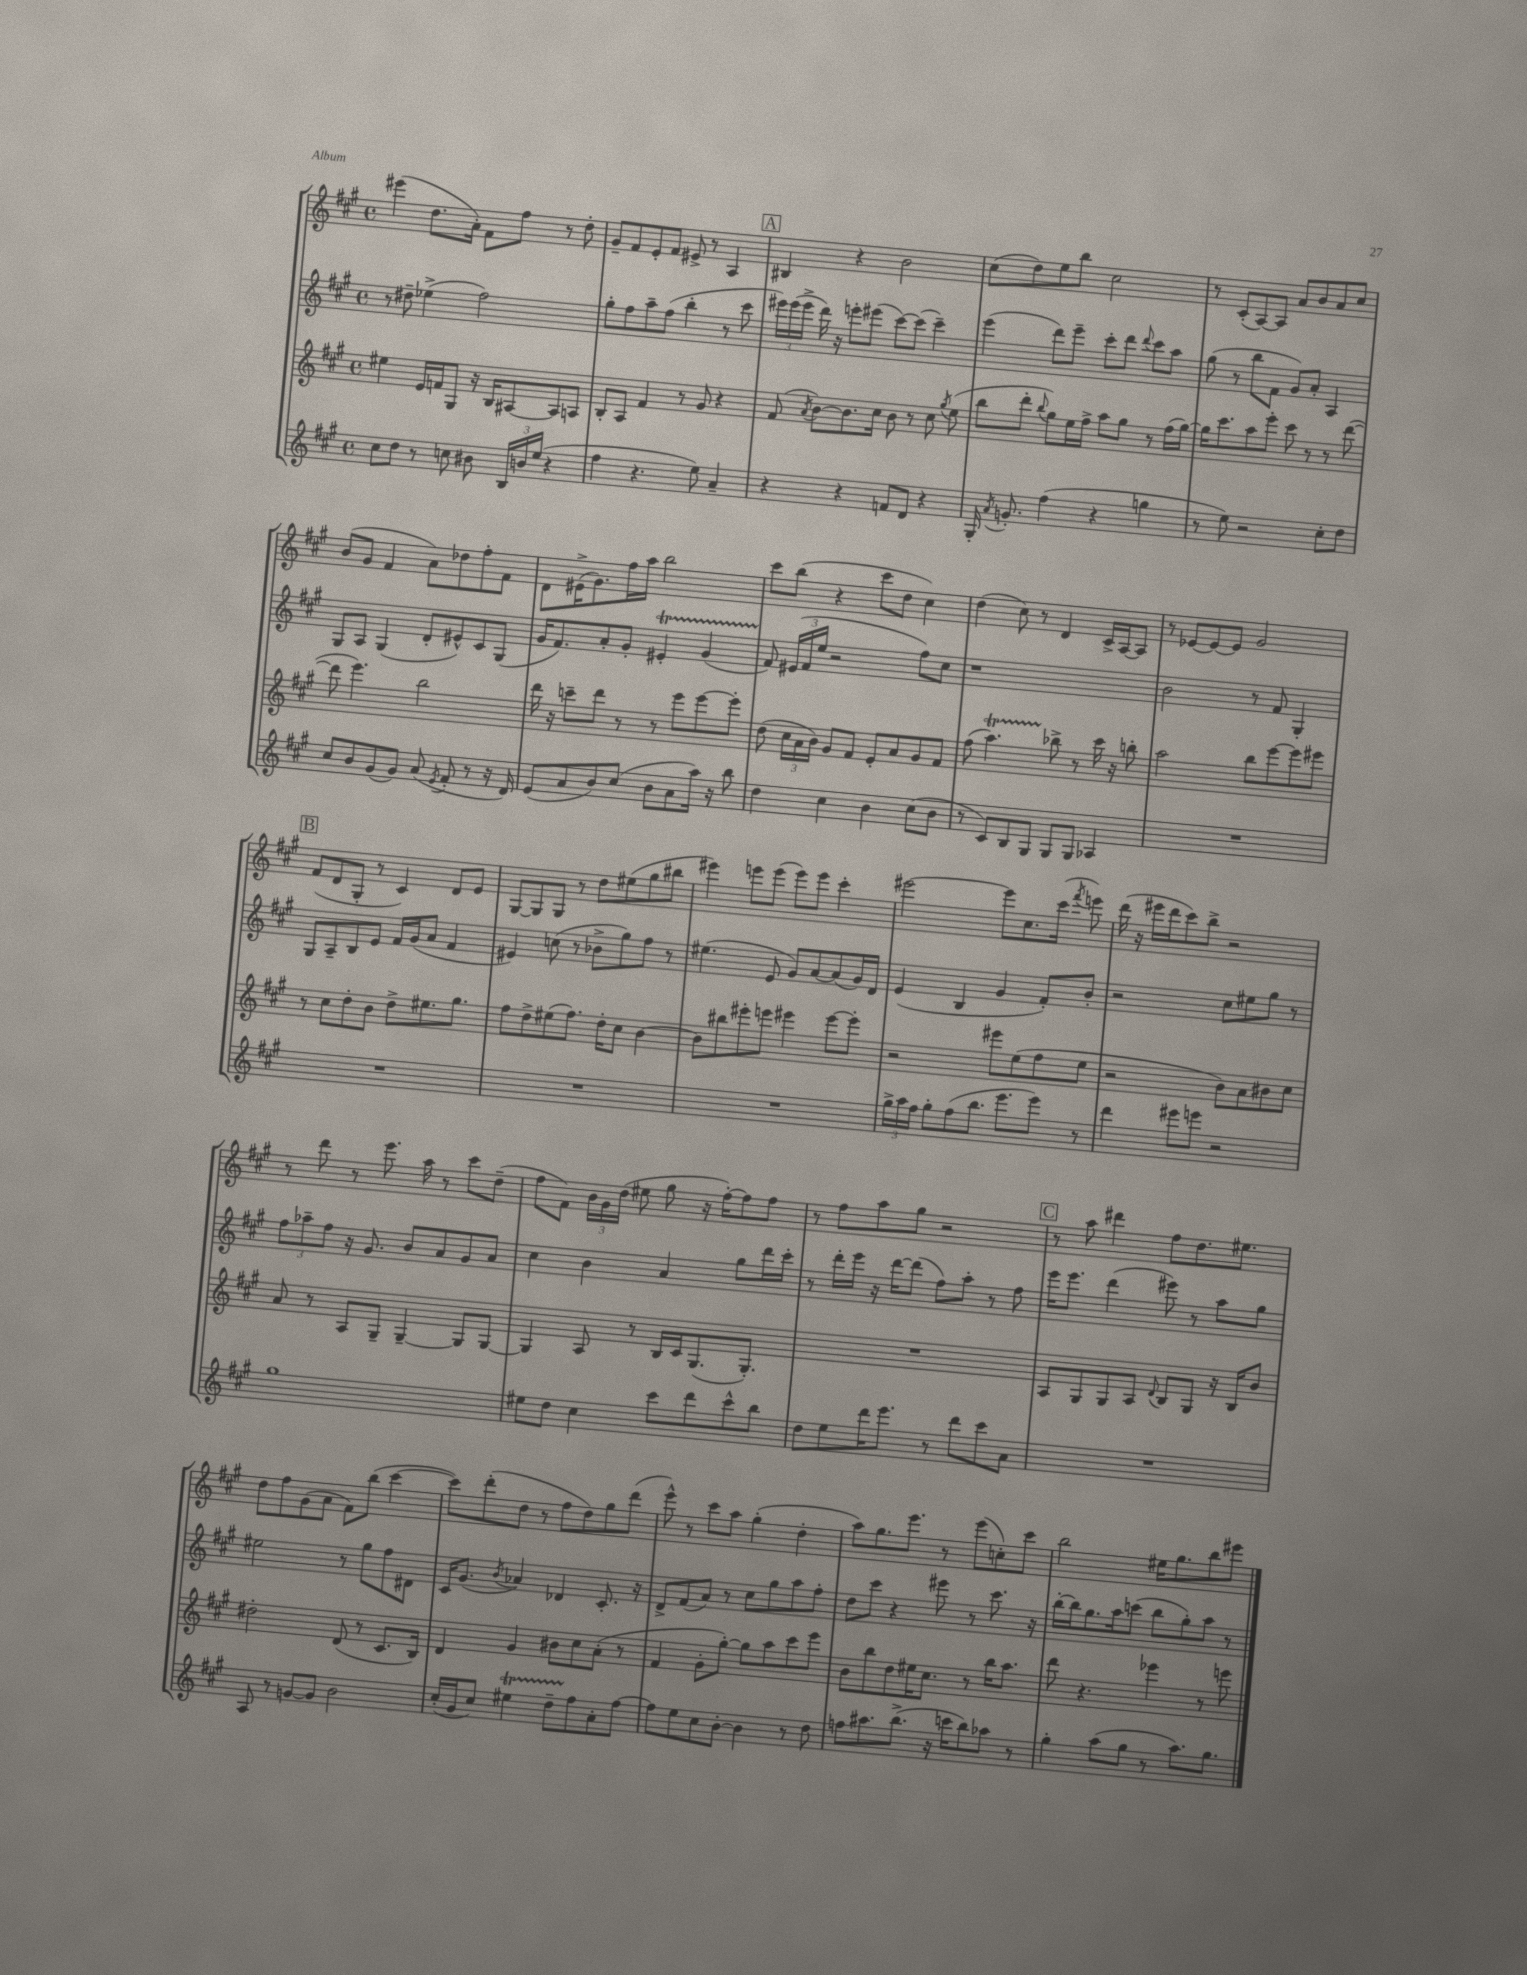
<<
\new StaffGroup <<
\new Staff = "s0" {
    \clef treble \key a \major \defaultTimeSignature \time 4/4
    \autoBeamOff eis'''4( d''8.[ a'16]-.) fis'8[ fis''8] r8 d''8-. |
    gis'8[-- fis'8 e'8-. fis'8] eis'8-> r8 a4 |
    \mark \markup { \box "A" } bis4 r4 b'2 |
    cis''8[( d''8) e''8 b''8] cis''2 |
    r8 cis'8[-.( a8~) a8] a'8[ b'8 a'8 cis''8] |
    b'8[( gis'8] fis'4 a'8[) des''8 fis''8-. fis'8] |
    d'8[ eis'16->( gis'8.) fis''16 a''16] b''2 |
    cis'''8[ b''8]( r4 cis'''8[ d''8] cis''4) |
    d''4( cis''8) r8 d'4 cis'16[-> a16~ a8] |
    r8 ees'8[~ ees'8~ ees'8] gis'2 |
    \mark \markup { \box "B" } fis'8[( d'8 gis8]-. r8 cis'4) d'8[ e'8] |
    gis8[~ gis8 gis8] r8 d''8[ eis''8( gis''8 bis''8] |
    eis'''4) e'''8[ e'''8]( e'''8[) e'''8] cis'''4-. |
    eis'''2~ eis'''8[ cis''8. cis'''16]( \acciaccatura { fis'''8 } e'''8) |
    d'''16( r16 eis'''16[ d'''16 cis'''8) b''8]-> r2 |
    r8 d'''8 r8 e'''8. a''16 r8 cis'''8[ d''8]--( |
    fis''8[ fis'8]) \tuplet 3/2 { b'16[ gis'16 d''16]( } eis''8 gis''8 r16 fis''16[~-.) fis''8 fis''8] |
    r8 fis''8[ a''8 gis''8] r2 |
    \mark \markup { \box "C" } r8 a''8 dis'''4 fis''8[ d''8. eis''8.] |
    d''8[ fis''8 gis'8( a'8] fis'8[) b''8]( cis'''4~ |
    cis'''8[) d'''8-.( d''8] r8 fis''8[ d''8) gis''8 d'''8]( |
    e'''8-^) r8 cis'''8[ a''8] gis''4-.( d''4-. |
    a''8[) gis''8. e'''8.] r8 e'''8[( c''8-.) cis'''8] |
    b''2 eis''16[ gis''8. b''8 eis'''8] \bar "|." |
}
\new Staff = "s1" {
    \clef treble \key a \major \defaultTimeSignature \time 4/4
    \autoBeamOff r8 dis''8-- ees''4->( fis''2) |
    gis''8[-. fis''8 a''8-- fis''8]( b''4-. r8 cis'''8 |
    \mark \markup { \box "A" } \tuplet 3/2 { eis'''16[) eis'''16( eis'''16]-> } d'''16) r16 e'''8[-. eis'''8]( cis'''8[~) cis'''8]( cis'''4--) |
    e'''4( d'''8[) e'''8]-- cis'''8[-. d'''8] \appoggiatura { d'''8 } cis'''8[ a''8] |
    gis''8( r8 b''8[ fis'8] gis'8[) a'8]-. a4 |
    gis8[ a8] gis4( d'8[-. eis'8-^) cis'8 gis8]( |
    gis'16[ fis'8.) a'8-. gis'8]-. eis'4-.\startTrillSpan gis'4( |
    fis'8\stopTrillSpan) \tuplet 3/2 { eis'16[( fis'16 e''16] } r2 fis''8[) cis''8] |
    r1 |
    b'2 r8 fis'8 gis4-. |
    \mark \markup { \box "B" } gis8[ a8-- b8 e'8] fis'16[ gis'16( a'8] fis'4 |
    eis'4) c''8( r8 bes'8[-> gis''8) fis''8] r8 |
    eis''4.( e'8 gis'8[) a'8~ a'8( gis'16) d'16] |
    e'4( b4 gis'4 fis'8[-.) b'8]-. |
    r2 cis''8[ eis''8 gis''8] r8 |
    \tuplet 3/2 { fis''8[ aes''8-- fis''8] } r16 gis'8. b'8[ a'8 gis'8 a'8] |
    cis''4 b'4 a'4 gis''8[ d'''16 cis'''16]-. |
    r8 d'''16[-. e'''16] r16 d'''16[~ d'''8]( fis''8[) a''8]-. r8 fis''8 |
    \mark \markup { \box "C" } e'''16[ e'''8.] d'''4( eis'''8) r8 a''8[ gis''8] |
    eis''2 r8 gis''8[ fis''8 dis'8] |
    cis'16[ gis'8.]( \acciaccatura { b'8 } aes'4) des'4 cis'8.-. r16 |
    d'8[-> fis'8( a'8]) r8 cis''8[ gis''8 a''8 fis''8]-. |
    d''8[ cis'''8] r4 eis'''8 r8 cis'''8. r16 |
    b''16[~-. b''16 gis''8. a''16 c'''8]( b''8[ gis''8-.) a''8] r8 \bar "|." |
}
\new Staff = "s2" {
    \clef treble \key a \major \defaultTimeSignature \time 4/4
    \autoBeamOff eis''4 e'16[ f'16 gis8] r16 b16[ ais8~ ais8 a8] |
    b8[-. a8] fis'4 r8 gis'8 r4 |
    \mark \markup { \box "A" } fis'8( \acciaccatura { a'8 } b'8[~) b'8. cis''16] b'8 r8 cis''8 \acciaccatura { gis''8 } e''8( |
    b''8[ d'''8]-. \appoggiatura { b''8 } gis''8[) e''16 fis''16]-> a''8[ gis''8] r8 fis''16[( gis''16]~) |
    gis''16[ cis'''8. a''8 e'''8]-. cis'''8 r8 r8 d'''8~( |
    d'''8 e'''4.) b''2 |
    d'''16 r16 c'''8[-- d'''8] r8 r8 e'''8[ e'''8~ e'''8]-. |
    d''8( \tuplet 3/2 { cis''16[ a'16 b'16]) } gis'8[ fis'8] e'8[-. a'8 gis'8 fis'8] |
    fis''8( a''4.\startTrillSpan) bes''8->\stopTrillSpan r8 cis'''16 r16 b''8-. |
    a''2 b''8[ e'''8~ e'''8 eis'''8] |
    \mark \markup { \box "B" } r8 cis''8[ d''8-. b'8] d''8[-> eis''8. gis''8.] |
    fis''8[ d''8-> eis''8( fis''8.]) d''16[-. cis''8] b'4~ |
    b'8[ bis''8 eis'''8-. e'''8] eis'''4 eis'''8[~ eis'''8]-. |
    r2 eis'''8[ e''8( fis''8 e''8] |
    r2 b'8[) a'8 bis'8 cis''8] |
    a'8 r8 a8[ gis8]-- gis4~-- gis8[ gis8]~ |
    gis4 a8 r8 b16[ cis'16 gis8.( gis8.]-.) |
    R1 |
    \mark \markup { \box "C" } a8[ gis8 gis8 a8] \appoggiatura { d'8 } b8[ gis8] r16 b16[ b'8] |
    dis''2-. d'8( r8 cis'8.[ b16]) |
    d'4 gis'4 bis'8[ cis''8 a'8]-.( r8 |
    fis'4 gis'8[-. gis''8]~-.) gis''8[ a''8 cis'''8 e'''8] |
    b'8[ b''8 d''8 eis''16 cis''8.] r8 b''16[ a''8.] |
    d'''8 r4. ees'''4 r8 e'''8 \bar "|." |
}
\new Staff = "s3" {
    \clef treble \key a \major \defaultTimeSignature \time 4/4
    \autoBeamOff cis''8[ d''8] r8 c''8 bis'8 \tuplet 3/2 { b16[ b'16 e''16]( } r4 |
    fis''4 r4. e''8) a'4-- |
    \mark \markup { \box "A" } r4 r4 f'8[ d'8] r4 |
    gis16-. \acciaccatura { a'8 } g'8.-. fis''4( r4 g''4 |
    r8 e''8) r2 cis''8[-. d''8] |
    cis''8[ b'8 gis'8( gis'8]) a'8( \acciaccatura { e'8 } fis'8-. r8 r16 d'16) |
    e'8[( a'8 b'8) cis''8]( b'8[ a'8 a''16]) r16 b''8 |
    d''4 cis''4 b'4 cis''8[( b'8] |
    r8 cis'8[) b8 gis8] gis8[ gis8] aes4 |
    R1 |
    \mark \markup { \box "B" } R1 |
    R1 |
    R1 |
    \tuplet 3/2 { gis''16[-> a''16 fis''16] } gis''8[-. fis''8( b''8.] e'''8.[ e'''8]) r8 |
    d'''4 eis'''8[ e'''8] r2 |
    gis''1 |
    eis''8[ d''8] cis''4 cis'''8[ d'''8 cis'''8-^ b''8] |
    d''8[ e''8 d'''16 e'''8.] r8 d'''8[ cis'''8 a'8] |
    \mark \markup { \box "C" } R1 |
    a8 r8 g'8[~ g'8] b'2 |
    cis''16[-.( gis'16 cis''8]) eis''4\startTrillSpan d''8[-- fis''8\stopTrillSpan a'8-. fis''8]~ |
    fis''8[ e''8 cis''8 b'8]~-. b'4 r8 d''8 |
    f''8[ ais''8. b''8.]->( r16 c'''16[ b''8) aes''8] r8 |
    gis''4-. a''8[( gis''8] r8 a''8.[) gis''8.] \bar "|." |
}
>>
>>
\layout { \context { \Score \remove "Bar_number_engraver" } }
